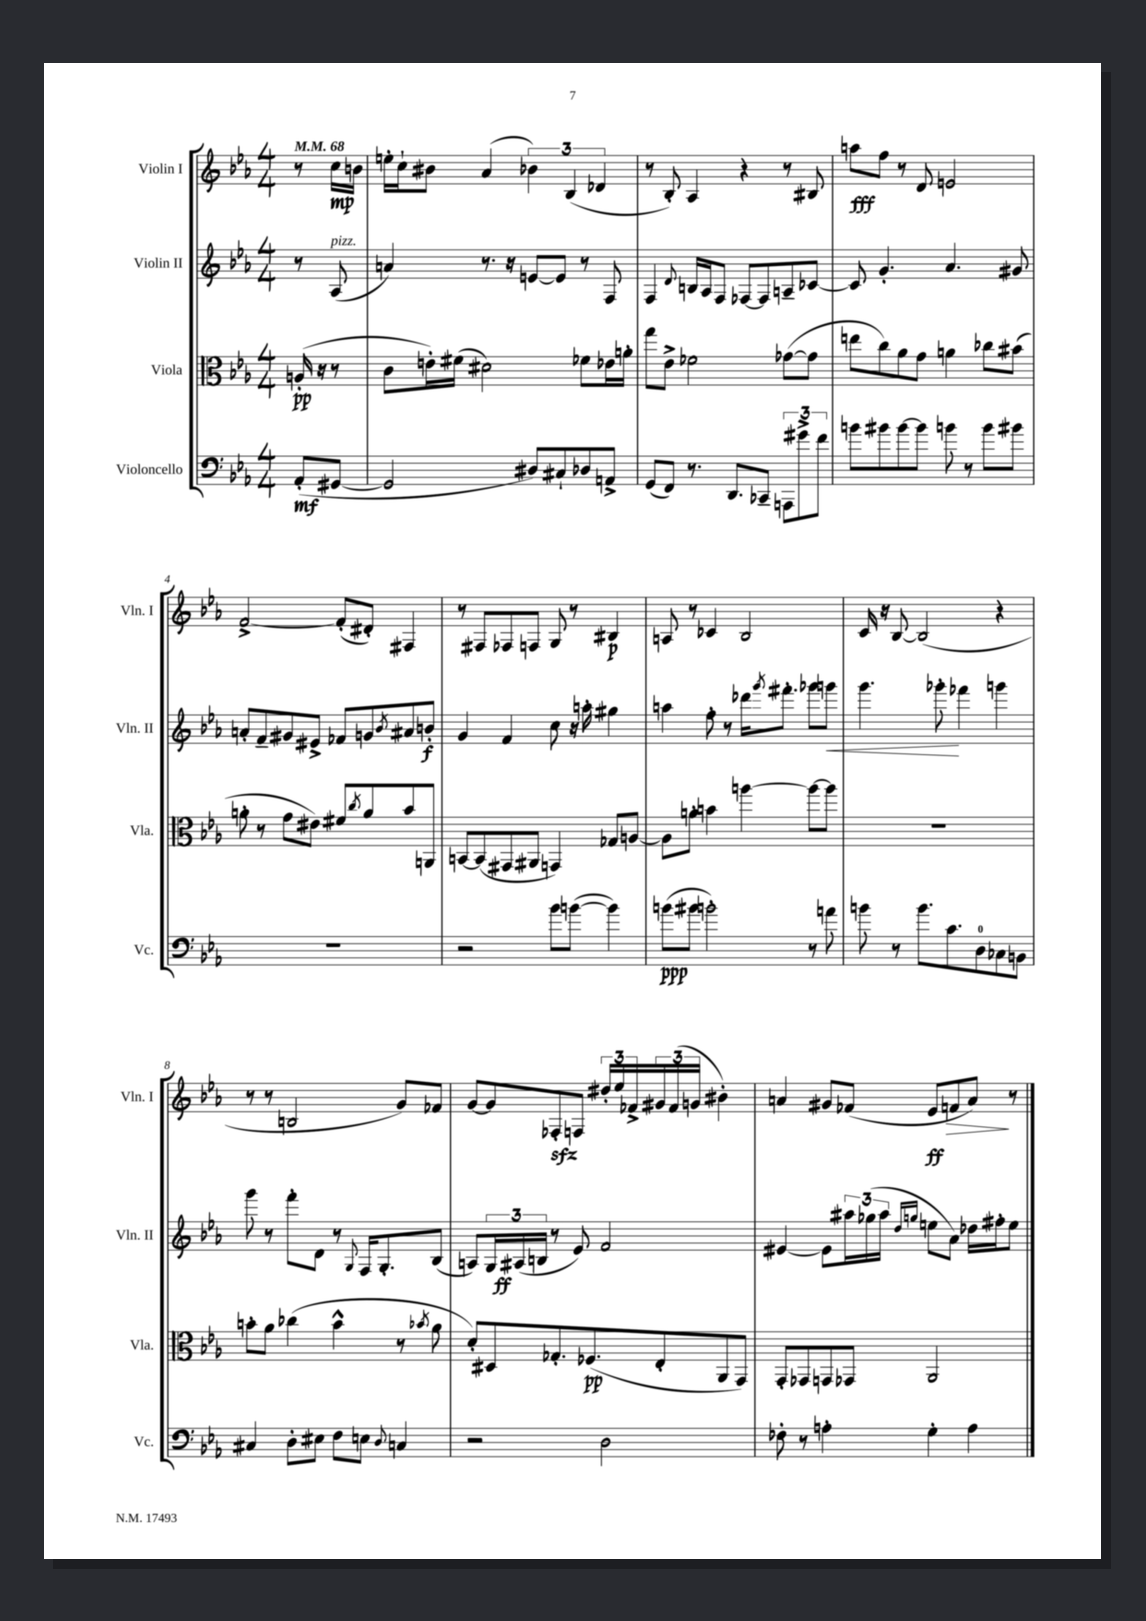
<<
\new StaffGroup <<
\new Staff = "s0" \with { instrumentName = "Violin I" shortInstrumentName = "Vln. I" } {
    \clef treble \key ees \major \numericTimeSignature \time 4/4 \partial 4 \tempo 4 = 68
    r8 c''16\mp b'16 |
    e''16-. c''16-! bis'8 aes'4( \tuplet 3/2 { bes'4) bes4( des'4 } |
    r8 bes8-.) aes4 r4 r8 bis8 |
    a''8\fff f''8 r8 d'8 e'2 |
    f'2~-> f'8-.( dis'8-.) fis4 |
    r8 fis8 fes8 f8 g8 r8 bis4\p |
    a8 r8 ces'4 bes2 |
    c'16 r16 bes8~ bes2( r4 |
    r8 r8 b2 g'8) fes'8 |
    g'8~ g'8 fes8-.\sfz f8 \tuplet 3/2 { dis''16-. ees''16 fes'16-> } \tuplet 3/2 { gis'16 fes'16( g'16 } bis'4-.) |
    a'4 gis'8 fes'8( ees'8\ff\> f'8 a'8\!) r8 \bar "|." |
}
\new Staff = "s1" \with { instrumentName = "Violin II" shortInstrumentName = "Vln. II" } {
    \clef treble \key ees \major \numericTimeSignature \time 4/4 \partial 4
    r8 aes8^\markup { \italic "pizz." }( |
    a'4) r8. r16 e'8~ e'8 r8 f8 |
    f4 \appoggiatura { d'8 } b16 aes16 f8 fes8~ fes8 a8-- ces'8~ |
    ces'8 g'4.-. aes'4. gis'8 |
    a'8-. f'8-- gis'8 eis'8-> fes'8 g'8 \acciaccatura { bes'8 } ais'8 b'8-.\f |
    g'4 f'4 c''8 r16 a''16-. gis''4 |
    a''4 f''8-. r8 des'''16 \acciaccatura { g'''8 } fis'''8.-. ges'''8 g'''8\< |
    g'''4. ges'''8-.\! fes'''4 g'''4 |
    g'''8 r8 f'''8-. d'8 r8 \appoggiatura { g8 } f16 g8.-. bes8( |
    a8) \tuplet 3/2 { g16 ais16\ff( b16 } r8 ees'8) f'2 |
    eis'4~ eis'8 \tuplet 3/2 { ais''16 ges''16( ais''16 } \grace { d''16 g''16 } e''8 aes'8) des''16 fis''16-. e''8 \bar "|." |
}
\new Staff = "s2" \with { instrumentName = "Viola" shortInstrumentName = "Vla." } {
    \clef alto \key ees \major \numericTimeSignature \time 4/4 \partial 4
    a16-.\pp( r16 r8 |
    c'8 e'16-.) fis'16( dis'2) fes'8 ees'16 a'16-. |
    g''8 ees'8-> fes'2 ges'8~( ges'8 |
    e''8 c''8) aes'8 g'8 a'4 ces''8 bis'8( |
    a'8-. r8 g'8 eis'8) fis'8 \acciaccatura { c''8 } a'8 bes'8 a,8 |
    b,8~ b,8( gis,8 ais,8 g,4) ges8 a8~ |
    a8 a'8-. b'4 a''4~ a''8~ a''8 |
    R1 |
    b'8-. aes'8 ces''4( b'4-^ r8 \acciaccatura { bes'8 } aes'8 |
    d'8-.) dis8 ges8.-. fes8.\pp( ees8-. aes,8 g,8) |
    g,8-. ges,8 g,8 ges,8 aes,2 \bar "|." |
}
\new Staff = "s3" \with { instrumentName = "Violoncello" shortInstrumentName = "Vc." } {
    \clef bass \key ees \major \numericTimeSignature \time 4/4 \partial 4
    aes,8-.\mf( gis,8~ |
    gis,2 dis8) cis8-! des8 a,8-> |
    g,8( f,8) r8. d,8. ces,8-- \tuplet 3/2 { a,,8 gis'8-> f'8 } |
    b'8 bis'8 bis'8~ bis'8 b'8 r8 b'8 bis'8 |
    R1 |
    r2 bes'8 b'8~( b'4) |
    b'8\ppp( bis'8 b'2-.) r8 a'8 |
    b'8 r8 b'8. c'8. d8-0 ces8 b,8 |
    cis4 d8-. eis8 f8 e8 \appoggiatura { d8 } c4 |
    r2 d2 |
    fes8-. r8 a4-. g4-. a4 \bar "|." |
}
>>
>>
